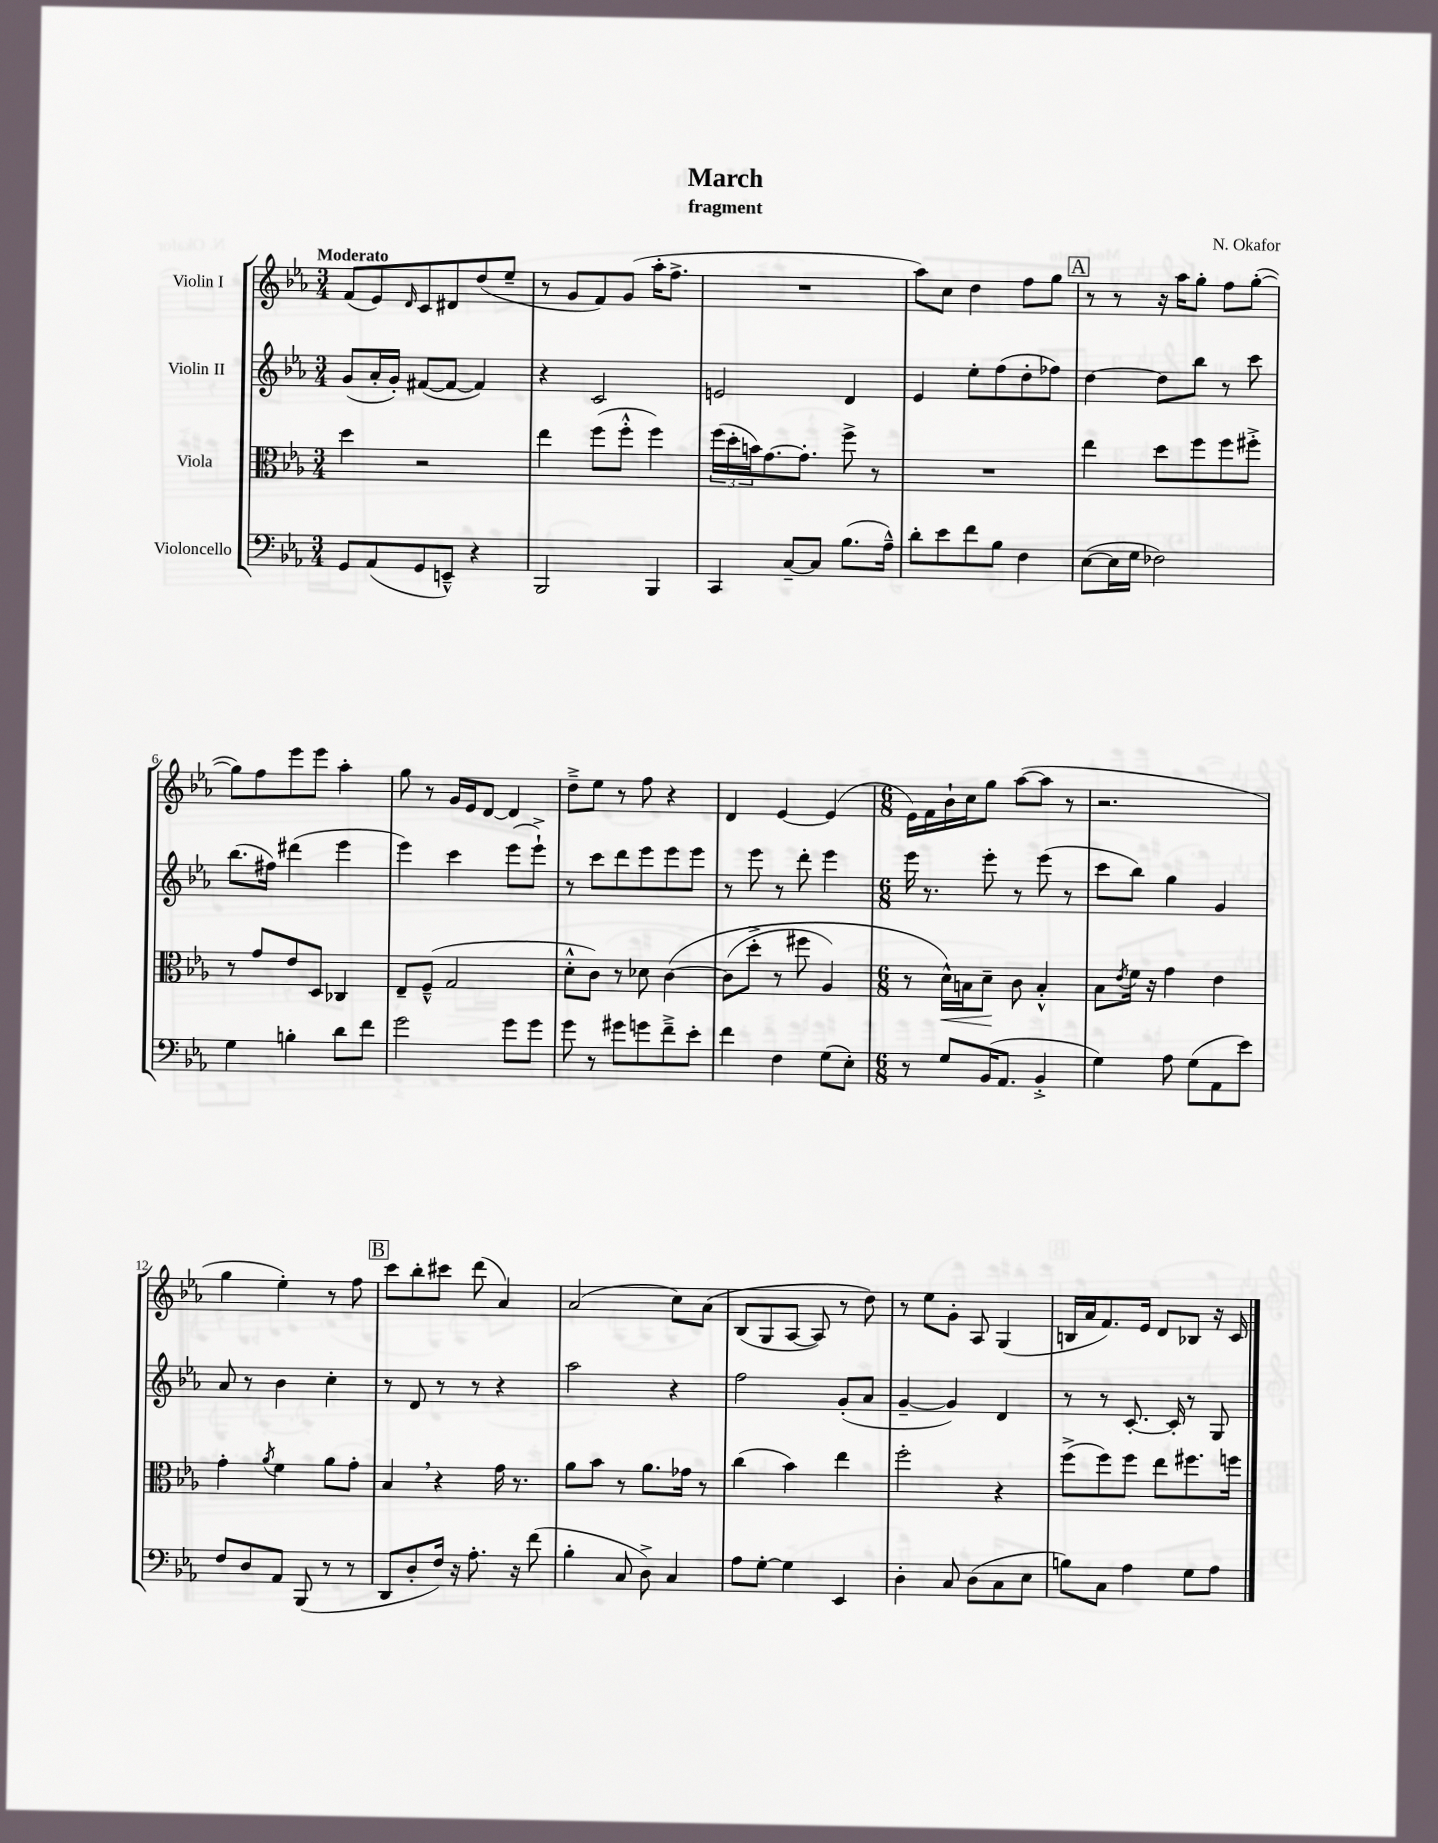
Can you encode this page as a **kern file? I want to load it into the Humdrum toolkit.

**kern	**kern	**dynam	**kern	**kern
*part4	*part3	*part3	*part2	*part1
*staff4	*staff3	*staff3	*staff2	*staff1
*I"Violoncello	*I"Viola	*	*I"Violin II	*I"Violin I
*clefF4	*clefC3	*	*clefG2	*clefG2
*k[b-e-a-]	*k[b-e-a-]	*	*k[b-e-a-]	*k[b-e-a-]
*M3/4	*M3/4	*	*M3/4	*M3/4
=1	=1	=1	=1	=1
!	!	!	!	!LO:TX:a:B:t=Moderato
8GG/L	4dd\	.	(8g/L	(8f/L
(8AA-/	.	.	16a-'/L	8e-/)
.	.	.	16g'/JJ)	.
.	.	.	.	16qqd/
8GG/	2r	.	([8f#X/L	8c/
8EEn~^^/J)	.	.	8f#/J_	8d#X/
4r	.	.	4f#/])	(8dd/
.	.	.	.	8ee-~/J
=2	=2	=2	=2	=2
2BBB-/	4ee-\	.	4r	8r
.	.	.	.	8g/L
.	(8ff\L	.	2c/	8f/)
.	8ff'^^\J	.	.	(8g/J
4BBB-/	4ff\)	.	.	16aa-'\KL
.	.	.	.	8.ff^\J
=3	=3	=3	=3	=3
4CC/	(24ff\LL	.	2en/	2.r
.	24dd'\	.	.	.
.	24bn\J)	.	.	.
.	[8.g\	.	.	.
[8C~/L	.	.	.	.
.	8.g'\J]	.	.	.
8C/J]	.	.	.	.
(8.B-\L	8ff^\	.	4d/	.
.	8r	.	.	.
16A-~^^\Jk)	.	.	.	.
=4	=4	=4	=4	=4
8d'\L	2.r	.	4e-/	8aa-\L)
8e-\	.	.	.	8cc\J
8f\	.	.	8ee-'\L	4dd\
8B-\J	.	.	(8ff\	.
4F\	.	.	8dd'\	8ff\L
.	.	.	8ff-X\J)	8gg\J
!!LO:REH:place=s1:t=A
=5	=5	=5	=5	=5
([8E-\L	4ee-\	.	[4dd\	8r
16E-\L]	.	.	.	8r
16G\JJ	.	.	.	.
2F-X\)	8dd\L	.	8dd\L]	16r
.	.	.	.	16aa-\KL
.	8ff\	.	8bb-\J	8gg'\J
.	8ff\	.	8r	8ff\L
.	8ff#X'^\J	.	8ccc\	([8gg'\J
!!LO:LB:g=z
=6	=6	=6	=6	=6
4G\	8r	.	(8.bb-\L	8gg\L])
.	8g/L	.	.	8ff\
.	.	.	16ff#X\Jk)	.
4Bn'\	8e-/	.	(4ddd#X\	8eee-\
.	8D/J	.	.	8eee-\J
8d\L	4C-X/	.	4eee-\	4aa-'\
8f\J	.	.	.	.
=7	=7	=7	=7	=7
2g\	8E-~/L	.	4eee-\)	8gg\
.	(8F~^^/J	.	.	8r
.	2G/	.	4ccc\	16g/LL
.	.	.	.	16e-/J
.	.	.	.	[8d/J
8g\L	.	.	(8eee-\L	4d/]
8g\J	.	.	8eee-`^\J)	.
=8	=8	=8	=8	=8
8g\	8d'^^\L	.	8r	8dd~^\L
8r	8c\J)	.	8ccc\L	8ee-\J
8g#X\L	8r	.	8ddd\	8r
8gn\	8d-X\	.	8eee-\	8ff\
8f~^\	([4c\	.	8eee-\	4r
8e-'\J	.	.	8eee-\J	.
=9	=9	=9	=9	=9
4f\	(8c\L]	.	8r	4d/
.	8dd'^\J	.	8eee-\	.
4F\	8r	.	8r	[4e-/
.	8ff#X\	.	8ddd'\	.
(8G\L	4A-/)	.	4eee-\	(4e-/]
8E-'\J)	.	.	.	.
=10	=10	=10	=10	=10
*M6/8	*M6/8	*	*M6/8	*M6/8
8r	8r	.	16eee-\	16e-\LL)
.	.	.	8.r	16f\
!	!	!LO:HP:b	!	!
8G/L	16d^^\LL)	<	.	16b-`\
.	16Bn\J	.	.	16cc\J
(16BB-/K	8d~\J	.	8eee-'\	8gg\J
8.AA-/J	.	.	.	.
.	8c\	[	8r	([8aa-\L
4BB-'^/	4B'^^/	.	(8eee-\	8aa-\J]
.	.	.	8r	8r
=11	=11	=11	=11	=11
4G\)	8B-\L	.	8ccc\L	2.r
.	8qe-/	.	.	.
.	16f\Jk	.	8bb-\J)	.
.	16r	.	.	.
8A-\	4g\	.	4gg\	.
(8G\L	.	.	.	.
8AA-\	4e-\	.	4g/	.
8e-\J)	.	.	.	.
!!LO:LB:g=z
=12	=12	=12	=12	=12
8F/L	4g'\	.	8a-/	4gg\
8D/	.	.	8r	.
.	8qa-/	.	.	.
8AA-/J	4f\	.	4b-\	4ee-'\)
(8BBB-/	.	.	.	.
8r	8a-\L	.	4cc'\	8r
8r	8g'\J	.	.	8ff\
!!LO:REH:place=s1:t=B
=13	=13	=13	=13	=13
8DD/L	4B-,/	.	8r	8ccc\L
8D'/	.	.	8d/	8bb-'\
16F/Jk)	4r	.	8r	8ccc#X\J
16r	.	.	.	.
8.A-'\	.	.	8r	(8ddd\
.	16g\	.	4r	4a-/)
16r	8.r	.	.	.
(8f\	.	.	.	.
=14	=14	=14	=14	=14
4B-'\	8a-\L	.	2aa-\	(2a-/
.	8b-\J	.	.	.
8C/	8r	.	.	.
8D^\)	8.a-\L	.	.	.
4C/	.	.	4r	8cc\L)
.	16g-X\Jk	.	.	.
.	8r	.	.	(8a-\J
=15	=15	=15	=15	=15
8A-\L	(4cc\	.	2ff\	(8B-/L
[8G'\J	.	.	.	8G/
4G\]	4b-\)	.	.	[8A-/J
.	.	.	.	8A-/])
4EE-/	4ee-\	.	(8g'/L	8r
.	.	.	8a-/J	8dd\)
=16	=16	=16	=16	=16
4D'\	2ff'\	.	[4g~/	8r
.	.	.	.	8ee-\L
8C/	.	.	4g/])	8g'\J
(8D\L	.	.	.	8A-/
8C\	4r	.	4d/	(4G/
8E-\J	.	.	.	.
=17	=17	=17	=17	=17
8Bn\L)	(8ff^\L	.	8r	16Bn/LL
.	.	.	.	16a-/J
8C\J	8ff\)	.	8r	8.f/)
4A-\	8ff\J	.	[8.c'/	.
.	.	.	.	16e-/Jk
.	8ee-\L	.	.	8d/L
.	.	.	16c'/]	.
8G\L	8.ff#X\	.	8r	8B-X/J
8A-\J	.	.	8G/	16r
.	16ffn\Jk	.	.	16c/
==	==	==	==	==
*-	*-	*-	*-	*-
